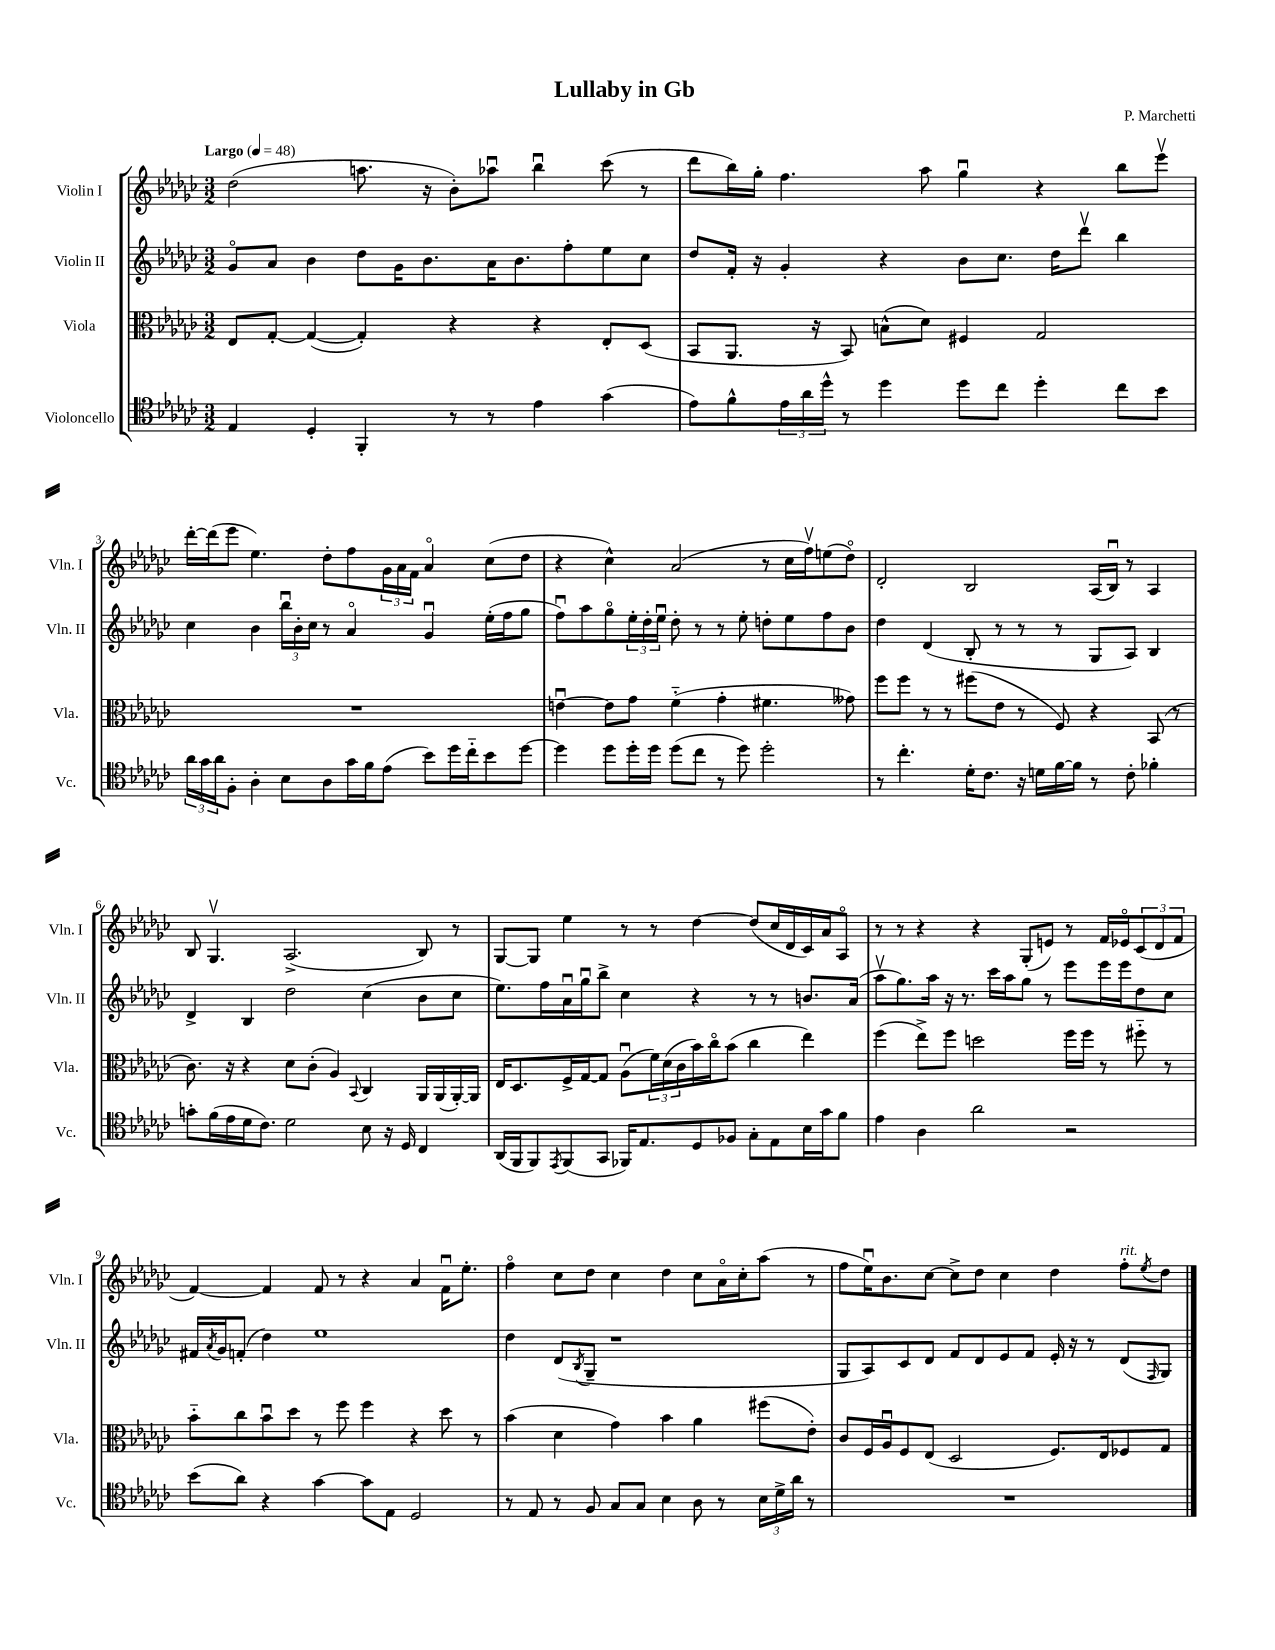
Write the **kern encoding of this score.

**kern	**kern	**kern	**kern
*part4	*part3	*part2	*part1
*staff4	*staff3	*staff2	*staff1
*I"Violoncello	*I"Viola	*I"Violin II	*I"Violin I
*I'Vc.	*I'Vla.	*I'Vln. II	*I'Vln. I
*clefC4	*clefC3	*clefG2	*clefG2
*k[b-e-a-d-g-c-]	*k[b-e-a-d-g-c-]	*k[b-e-a-d-g-c-]	*k[b-e-a-d-g-c-]
*M3/2	*M3/2	*M3/2	*M3/2
*MM48	*MM48	*MM48	*MM48
=1	=1	=1	=1
!	!	!	!LO:TX:a:B:t=Largo
4E-/	8E-/L	8g-/L	(2dd-\
.	[8G-'/J	8a-/J	.
4D-'/	(4G-/_	4b-\	.
4FF'/	4G-'/])	8dd-\L	8.aan\
.	.	16g-\K	.
.	.	8.b-\	16r
8r	4r	.	8b-'\L)
8r	.	16a-\K	8aa-Xu\J
.	.	8.b-\	.
4e-\	4r	.	4bb-u\
.	.	8ff'\	.
(4g-\	8E-'/L	8ee-\	(8ccc-\
.	(8D-/J	8cc-\J	8r
=2	=2	=2	=2
8e-\L)	8BB-/L	8dd-/L	8ddd-\L
8f^^\	8.AA-/J	16f'/Jk	16bb-\L)
.	.	16r	16gg-'\JJ
24e-\L	.	4g-'/	4.ff\
24a-\	.	.	.
.	16r	.	.
24dd-^^\JJ	.	.	.
8r	8BB-/)	.	.
4dd-\	(8Bn^^\L	4r	.
.	8d-\J)	.	8aa-\
8dd-\L	4F#X/	8b-\L	4gg-u\
8cc-\J	.	8.cc-\J	.
4dd-'\	2G-/	.	4r
.	.	16dd-\KL	.
.	.	8ddd-v\J	.
8cc-\L	.	4bb-\	8bb-\L
8b-\J	.	.	8eee-v\J
!!LO:LB:g=z
=3	=3	=3	=3
24a-\LL	1.r	4cc-\	[16ddd-'\LL
24g-\	.	.	.
.	.	.	(16ddd-\J]
24a-\J	.	.	.
8F'\J	.	.	8eee-\J
4A-'\	.	4b-\	4.ee-\)
8B-\L	.	24bb-u\LL	.
.	.	24b-'\	.
.	.	24cc-\JJ	.
8A-\	.	8r	8dd-'\L
16g-\L	.	4a-/	8ff\
16f\J	.	.	.
(8e-\J	.	.	24g-\L
.	.	.	24a-\
.	.	.	24f\JJ
8b-\L)	.	4g-u/	4a-/
16dd-\L	.	.	.
16cc-\J	.	.	.
8b-\	.	(16ee-'\LL	(8cc-\L
.	.	16ff\J	.
[8dd-\J	.	8gg-\J	8dd-\J
=4	=4	=4	=4
4dd-\]	[4enu\	8ffu\L)	4r
.	.	8aa-\	.
8dd-\L	8e\L]	8gg-\	4cc-^^\)
16dd-'\L	8g-\J	24ee-'\L	.
.	.	24dd-'\	.
16dd-\JJ	.	.	.
.	.	24ee-u\JJ	.
(8dd-\L	(4f\	8dd-'\	(2a-/
8cc-\J	.	8r	.
8r	4g-'\	8r	.
8dd-\)	.	8ee-'\	.
2dd-'\	4.f#X\	8ddn'\L	8r
.	.	8ee-\	16cc-\LL
.	.	.	16ffv\J)
.	.	8ff\	(8een\
.	8g--X\)	8b-\J	8dd-\J)
=5	=5	=5	=5
8r	8ff\L	4dd-\	2d-'/
4.cc-'\	8ff\J	.	.
.	8r	(4d-/	.
.	8r	.	.
16d-'\KL	(8ff#X\L	8B-'/	2B-/
8.c-\J	.	.	.
.	8e-\J	8r	.
16r	8r	8r	.
16dn\LL	.	.	.
[16f\	8F/)	8r	.
16f\JJ]	.	.	.
8r	4r	8G-/L	(16A-/LL
.	.	.	16B-u/JJ)
8c-'\	.	8A-/J)	8r
4f-X'\	(8BB-/	4B-/	4A-/
.	8r	.	.
!!LO:LB:g=z
=6	=6	=6	=6
8gn'\L	8.c-\)	4d-^/	8B-/
(16f\L	.	.	4.G-v/
16e-\	16r	.	.
16d-\J	4r	4B-/	.
8.c-\J)	.	.	.
2d-\	8d-\L	2dd-\	(2.A-^/
.	(8c-'\J	.	.
.	4A-/)	.	.
.	8qqBB-/	.	.
8B-\	4C-/	(4cc-\	.
16r	.	.	.
16D-/	.	.	.
4C-/	16AA-/LL	8b-\L	8B-/)
.	(16AA-/	.	.
.	[16AA-'/)	8cc-\J	8r
.	16AA-/JJ]	.	.
=7	=7	=7	=7
(16AA-/LL	16E-/KL	8.ee-\L)	[8G-/L
16FF/J	8.D-/	.	.
8FF/)	.	.	8G-/J]
.	.	16ff\L	.
8qEE-/	.	.	.
(8FF/	16F^/L	16a-u\	4ee-\
.	[16G-/J	16gg-u\J	.
8GG-/J	8G-/J]	8bb-^\J	.
16FF-X/KL)	(8A-u\L	4cc-\	8r
8.E-/	.	.	.
.	24f\L)	.	8r
.	(24d-\	.	.
.	24c-\	.	.
8D-/	16b-\)	4r	[4dd-\
.	16cc-\J	.	.
8F-X/J	(8b-\J	.	.
8G-'\L	4cc-\	8r	(8dd-/L]
8E-\	.	8r	16cc-/L
.	.	.	16d-/
16B-\L	4ee-\)	8.bn/L	16c-/)
16g-\J	.	.	16a-/J
8f\J	.	.	8A-/J
.	.	(16a-/Jk	.
=8	=8	=8	=8
4e-\	(4ff\	8aa-v\L	8r
.	.	8.gg-\)	8r
4A-\	8ee-^\L)	.	4r
.	.	16aa-\Jk	.
.	8ff\J	16r	.
.	.	8.r	.
2a-\	2ddn\	.	4r
.	.	16ccc-\LL	.
.	.	16aa-\J	.
.	.	8gg-\J	(8G-'/L
.	.	8r	8en/J)
2r	16ff\LL	8eee-\L	8r
.	16ff\JJ	.	.
.	8r	16eee-\L	16f/LL
.	.	16eee-\J	16e-X/J
.	8ff#X\	8dd-\	(12c-/
.	.	.	12d-/
.	8r	8cc-\J	.
.	.	.	12f/J
!!LO:LB:g=z
=9	=9	=9	=9
(8b-\L	8b-\L	16f#X/LL	[4f/)
.	.	8qa-/	.
.	.	16g-/J	.
8a-\J)	8cc-\	(8fn'/J	.
4r	8b-u\	4dd-\)	4f/]
.	8dd-\J	.	.
[4g-\	8r	1ee-	8f/
.	8ff\	.	8r
8g-\L]	4ff\	.	4r
8E-\J	.	.	.
2D-/	4r	.	4a-/
.	8dd-\	.	16fu\KL
.	.	.	8.ee-'\J
.	8r	.	.
=10	=10	=10	=10
8r	(4b-\	4dd-\	4ff\
8E-/	.	.	.
8r	4d-\	(8d-/L	8cc-\L
.	.	8qB-/	.
8F/	.	8G-~/J	8dd-\J
8G-/L	4g-\)	1r	4cc-\
8G-/J	.	.	.
4B-\	4b-\	.	4dd-\
8A-\	4a-\	.	8cc-\L
8r	.	.	16a-\L
.	.	.	16cc-'\J
24B-\LL	(8ff#X\L	.	(8aa-\J
24d-^\	.	.	.
24a-\JJ	.	.	.
8r	8e-'\J)	.	8r
=11	=11	=11	=11
1.r	8c-/L	8G-/L	8ff\L
.	16F/L	8A-/)	16ee-u\K)
.	16A-u/J	.	8.b-\
.	8F/	8c-/	.
.	(8E-/J	8d-/J	[8cc-\J
.	2D-/	8f/L	8cc-^\L]
.	.	8d-/	8dd-\J
.	.	8e-/	4cc-\
.	.	8f/J	.
.	8.F/L)	16e-'/	4dd-\
.	.	16r	.
.	.	8r	.
.	16E-/k	.	.
!	!	!	!LO:TX:a:i:t=rit.
.	8F-X/	(8d-/L	8ff'\L
.	.	16qqF/	8qee-/
.	8G-/J	8G-/J)	8dd-\J
==	==	==	==
*-	*-	*-	*-
